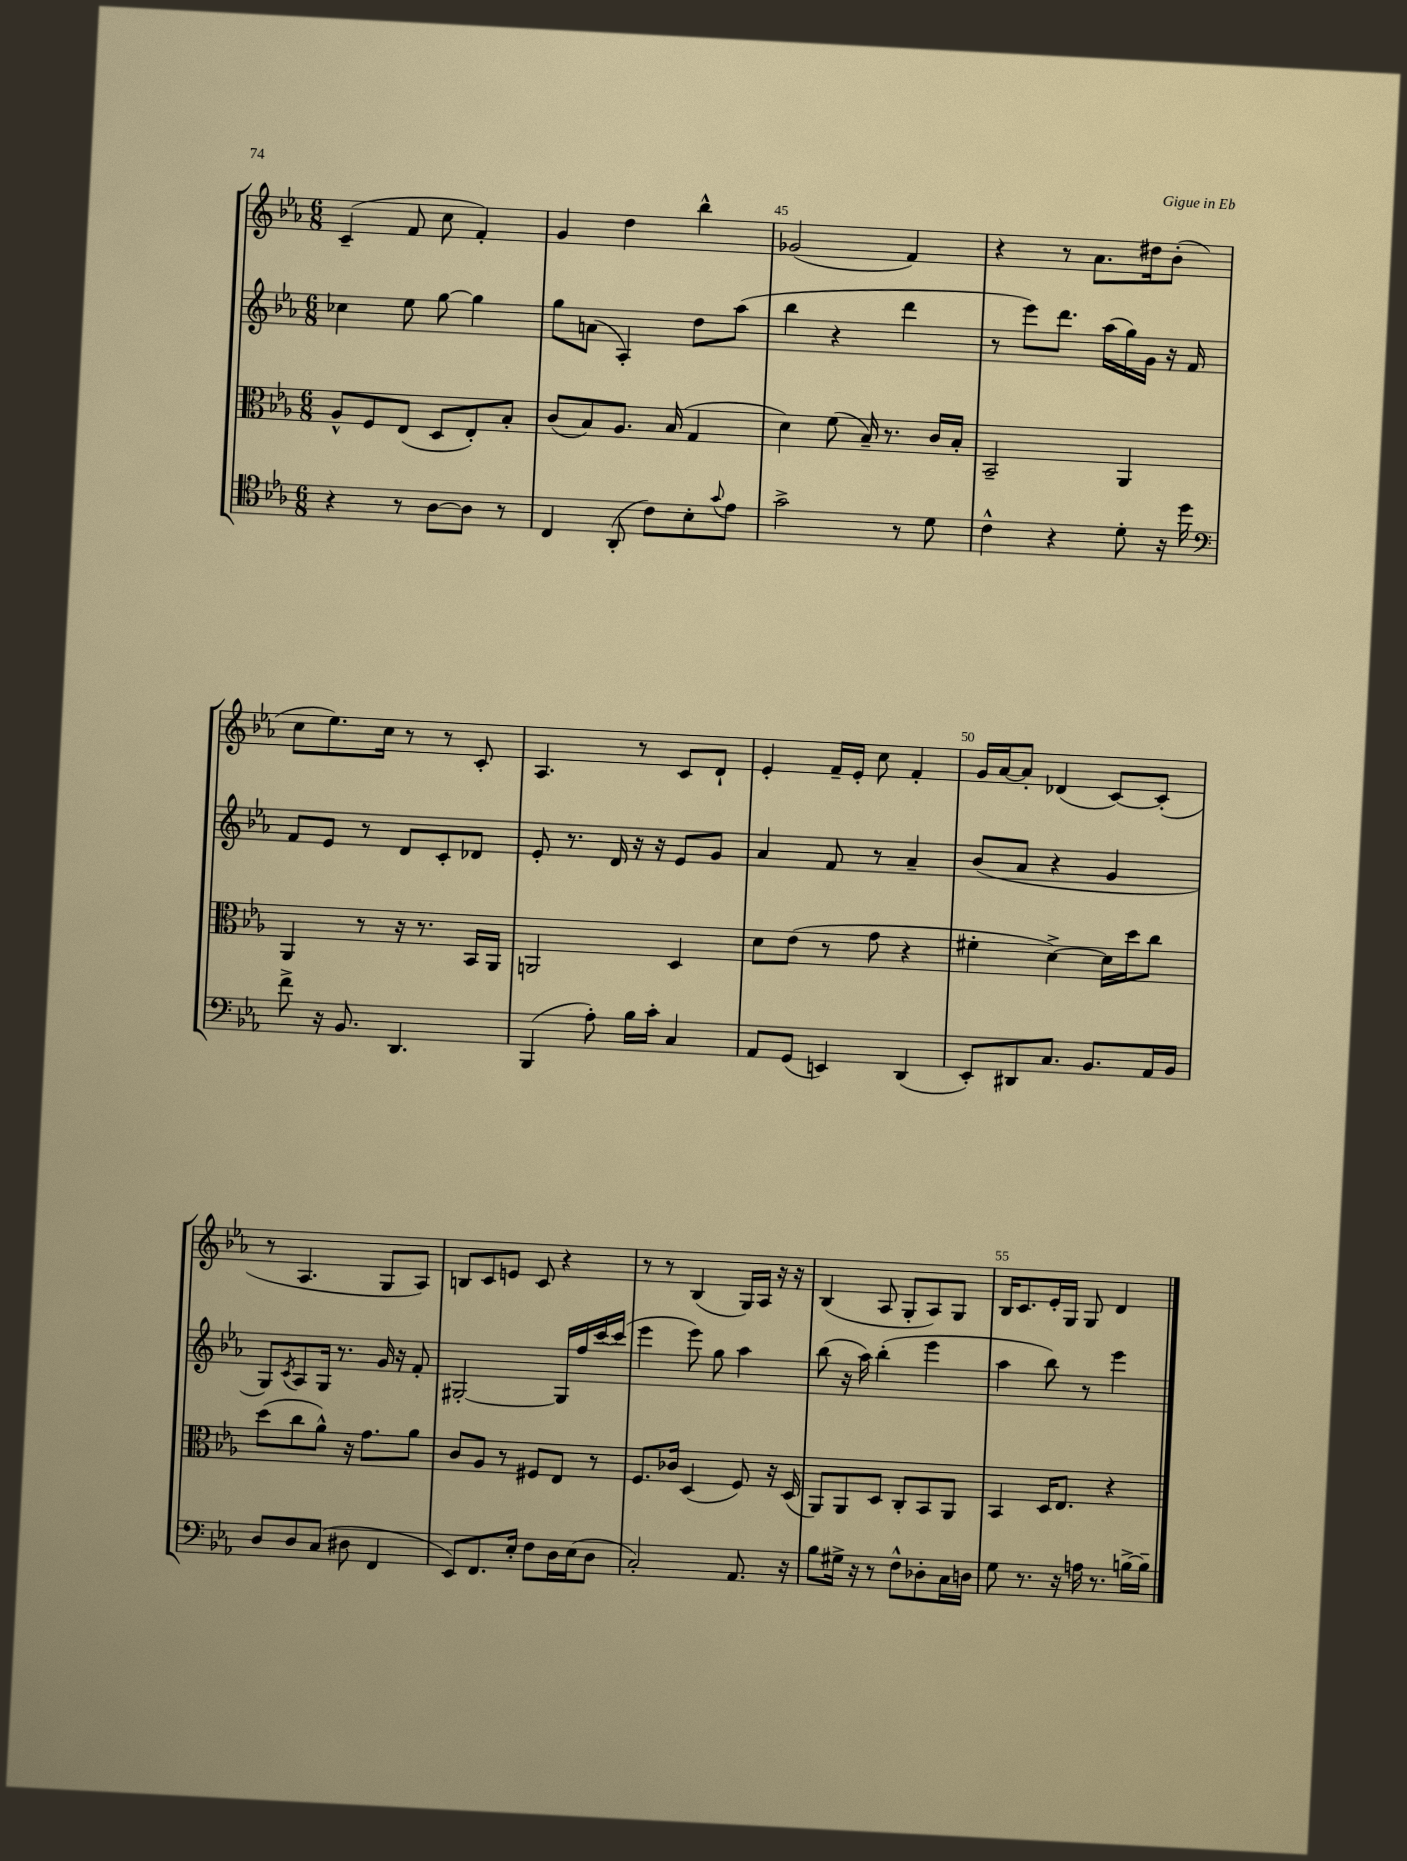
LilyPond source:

<<
\new StaffGroup <<
\new Staff = "s0" {
    \clef treble \key ees \major \numericTimeSignature \time 6/8
    c'4--( f'8 c''8 f'4-.) |
    g'4 d''4 bes''4-^ |
    ges'2( f'4) |
    r4 r8 aes'8. dis''16 bes'8-.( |
    c''8 ees''8.) c''16 r8 r8 c'8-. |
    aes4. r8 c'8 d'8-! |
    ees'4-. f'16-- ees'16-. c''8 f'4-. |
    g'16 aes'16~ aes'8-. des'4( c'8~) c'8-.( |
    r8 aes4. g8 aes8) |
    b8 c'8 e'8 c'8 r4 |
    r8 r8 bes4( g16) aes16 r16 r16 |
    bes4( aes8 g8-. aes8) g8 |
    bes16 c'8. ees'16-. g16 g8 d'4 \bar "|." |
}
\new Staff = "s1" {
    \clef treble \key ees \major \numericTimeSignature \time 6/8
    ces''4 ees''8 g''8~ g''4 |
    g''8 a'8( aes4-.) d''8 aes''8( |
    bes''4 r4 d'''4 |
    r8 ees'''8) d'''8. aes''16( g''16) g'16 r16 f'16 |
    f'8 ees'8 r8 d'8 c'8-. des'8 |
    ees'8-. r8. d'16 r16 r16 ees'8 g'8 |
    aes'4 f'8 r8 aes'4-- |
    bes'8( aes'8 r4 g'4 |
    g8) \acciaccatura { c'8 } aes8 g16 r8. g'16 r16 f'8-. |
    gis2~-. gis16 f''16 c'''16~ c'''16( |
    ees'''4 ees'''8) g''8 aes''4 |
    bes''8( r16 aes''16) bes''4-.( ees'''4 |
    aes''4 bes''8) r8 ees'''4 \bar "|." |
}
\new Staff = "s2" {
    \clef alto \key ees \major \numericTimeSignature \time 6/8
    aes8-^ f8 ees8( d8 ees8-.) bes8-. |
    c'8( bes8) aes8. bes16( g4 |
    d'4) f'8( bes16--) r8. c'16 bes16-. |
    bes,2-- aes,4 |
    aes,4 r8 r16 r8. bes,16 aes,16 |
    a,2 d4 |
    d'8 ees'8( r8 g'8 r4 |
    fis'4-. d'4~->) d'16 d''16 c''8 |
    d''8( c''8 aes'8-^) r16 g'8. aes'8 |
    c'8 aes8 r8 fis8 ees8 r8 |
    f8. ces'16 d4( f8) r16 d16( |
    aes,8) aes,8 d8 c8-. bes,8 aes,8 |
    bes,4 d16 ees8. r4 \bar "|." |
}
\new Staff = "s3" {
    \clef tenor \key ees \major \numericTimeSignature \time 6/8
    r4 r8 aes8~ aes8 r8 |
    c4 aes,8-.( c'8) bes8-. \appoggiatura { g'8 } ees'8 |
    g'2-> r8 d'8 |
    c'4-^ r4 d'8-. r16 d''16 |
    \clef bass f'8-> r16 bes,8. d,4. |
    bes,,4( aes8-.) bes16 c'16-. c4 |
    aes,8 g,8( e,4) d,4( |
    ees,8-.) dis,8 c8. bes,8. aes,16 bes,16 |
    d8 d8 c8( dis8 f,4 |
    ees,8) f,8. ees16-. f8 d16 ees16( d8 |
    c2-.) aes,8. r16 |
    bes8 gis16-> r16 r8 f8-^ des8-. c16 d16 |
    g8 r8. r16 a16 r8. b16~-> b16-- \bar "|." |
}
>>
>>
\layout { \context { \Score currentBarNumber = #43 \override BarNumber.break-visibility = ##(#f #t #t) barNumberVisibility = #(every-nth-bar-number-visible 5) } }
